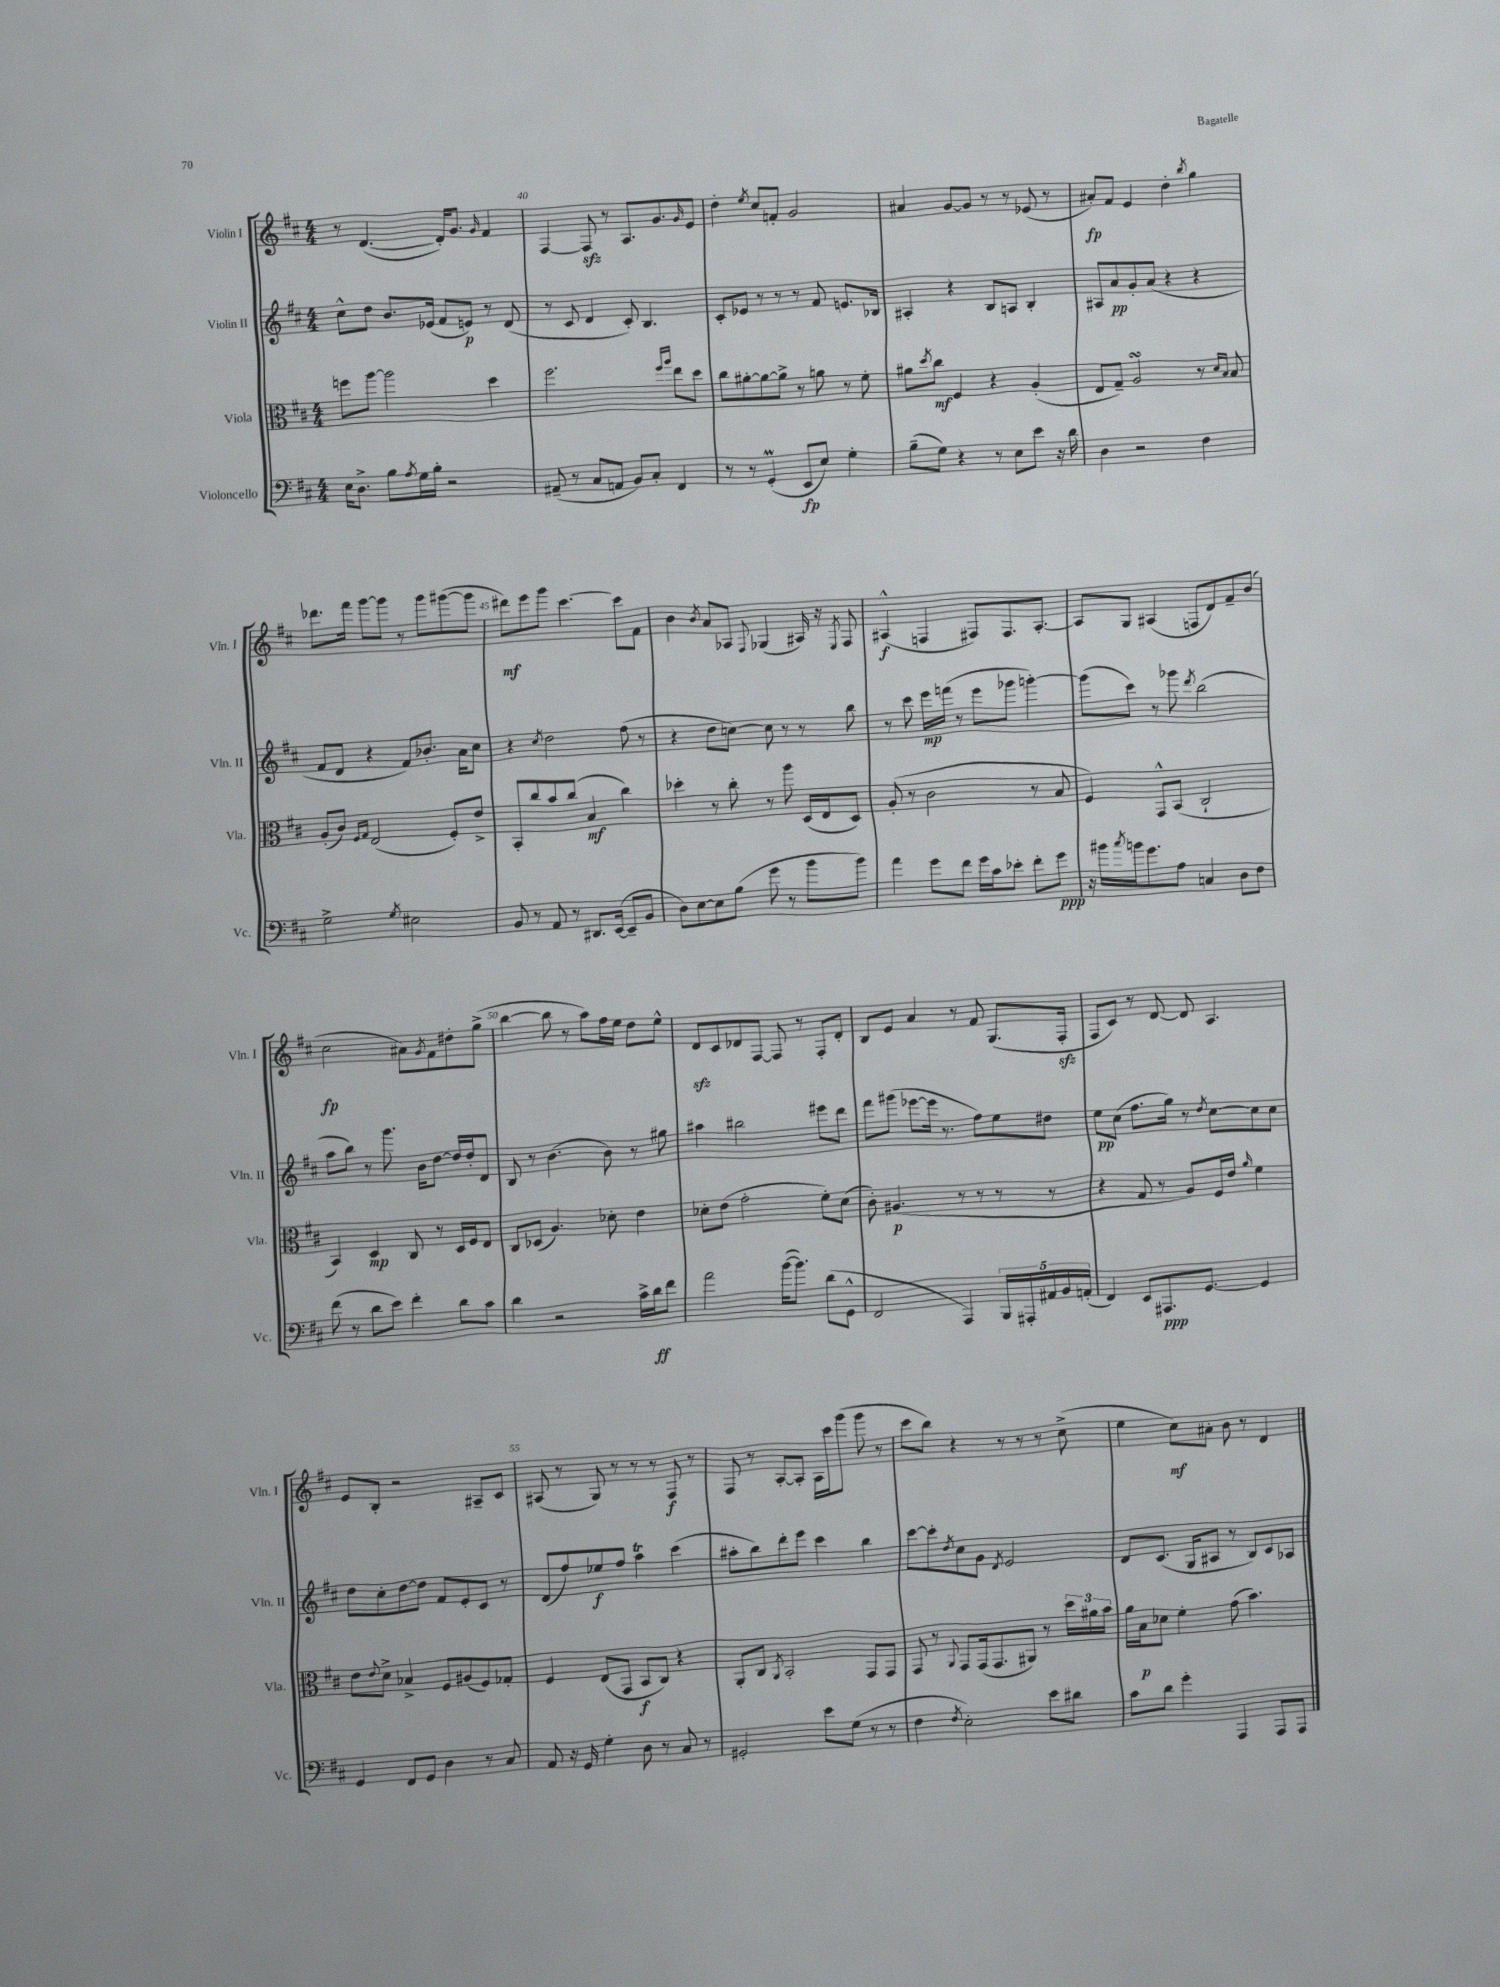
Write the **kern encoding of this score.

**kern	**kern	**kern	**kern
*staff4	*staff3	*staff2	*staff1
*clefF4	*clefC3	*clefG2	*clefG2
*k[f#c#]	*k[f#c#]	*k[f#c#]	*k[f#c#]
*M4/4	*M4/4	*M4/4	*M4/4
16E	8ff	8cc#^^	8r
8.D^	.	.	.
.	[8aa	8dd	([4.d
8B	2aa]	8.b	.
8qA	.	.	.
16G	.	.	.
16B'	.	(16e-	.
2r	.	8f#	16d'])
.	.	.	8.g
.	.	8e)	.
.	.	.	16qqg
.	4dd	8r	4f#
.	.	(8d	.
=	=	=	=
(8AA#~	2.ff#	8r	[4F#
8r	.	8c#	.
8C#	.	4d	8F#]
8AA	.	.	8r
8BB)	.	8c#')	8.A
8C#'	.	4.B	.
.	.	.	8.g
.	16qqff#	.	.
.	16qqaa	.	.
4FF#	8ee	.	.
.	.	.	16qqg
.	8dd	.	8e
=	=	=	=
8r	8cc#	8c#'	4dd'
8r	[8a#'	8e-	.
.	.	.	8qee
(4GG'	8a#_	8r	8cc#
.	8a#^]	8r	8f'
8EE	8r	8r	2g
8E)	8a	8f#	.
4G'	8r	8.e	.
.	8f#'	.	.
.	.	16B-	.
=	=	=	=
(8B~	8a#	4A#'	4a#
.	8qdd	.	.
8G)	8cc#	.	.
4r	4F#	4r	[8g
.	.	.	8g]
8r	4r	8B	8r
8E	.	8A	8r
8e	(4A'	4B'	(8e-
16r	.	.	8r
16d	.	.	.
=	=	=	=
4D	8E	8A#	8a#')
.	8G~)	8a	8f#
2r	2A	8g'	4e
.	.	(8a	.
.	.	4r	4dd'
.	.	.	8qbb
4F#	8r	4r	4gg
.	16qqd	.	.
.	16qqB	.	.
.	8B	.	.
=	=	=	=
2G^	(8A'	8f#	8.ddd-
.	8c#)	8d	.
.	.	.	16fff#
.	16qqF#	.	.
.	16qqG	.	.
.	(2E	4r	[8ggg
.	.	.	8ggg]
8qG	.	.	.
2E#	.	8f#)	8r
.	.	8.b-'	8ggg
.	8F#')	.	([8ggg#
.	.	16a	.
.	8e^	8cc#	8ggg#]
=	=	=	=
8BB	8BB'	4r	8ddd#)
8r	8cc#	.	8eee
.	.	8qcc#	.
8AA	8b	2dd	8ggg
8r	(8cc#	.	[4.ccc#
8.DD#	4B	.	.
([16EE	.	.	.
8EE~]	4cc#)	(8ff#	8ccc#]
8BB	.	8r	8f#
=	=	=	=
8D)	4dd-'	4r	4b
[8E	.	.	.
.	.	.	8qb
8E]	8r	8dd	8a
(8B	8cc#'	[8cc)	8A-
.	.	.	8qqF#
8g	8r	8cc]	(4G-
8r	8aa	8r	.
8b	(16D	8r	16A#)
.	16E	.	16r
.	.	.	8qE
8b)	8D)	8bb	8F#
=	=	=	=
4a	(8A'	8r	(4A#^^
.	8r	8ccc#	.
8g	2c#	16eee	4F
.	.	(16fff	.
8f#	.	8r	.
16g	.	8eee	8F#)
16c#	.	.	.
8e-'	.	8ggg-	8.F#
8f#'	8r	[4ggg')	.
.	.	.	[8.A#'
8g	8B	.	.
=	=	=	=
16r	4F#)	(8ggg]	8A#]
16b#	.	.	.
8qcc#	.	.	.
16b	.	8ccc#)	8G
8.g	.	.	.
.	8GG^^	8r	(4A#
8A	(8BB	8ggg-	.
.	.	8qddd	.
4C	2C#`	(2bb	8F
.	.	.	8d)
8D	.	.	8f#~
8F#	.	.	(8b
=	=	=	=
(8f#	4BB)	8aa	2cc#
8r	.	8bb)	.
8d	4D	8r	.
8e)	.	8.ggg	.
4f#'	8C#	.	8a#)
.	.	16b	.
.	.	.	8qg
.	8r	[8dd	8f#
8d	16D	16dd]	8dd#'
.	16F#	16dd'	.
8c#	8E	8d	(8gg^
=	=	=	=
4d	8C#	8B	[4bb
.	(8D-	8r	.
2r	4.A)	(4.b	8bb]
.	.	.	8r
.	.	.	8aa)
.	8d-'	8b)	16ff#
.	.	.	16ee
16c#^	4e	8r	8dd
16d	.	.	.
8f#	.	8gg#	8ee^^
=	=	=	=
2a	8d-'	4aa#	8d
.	(8e	.	8c#
.	2g'	2bb#	8d-
.	.	.	[8F#
([16b	.	.	8F#]
8.b])	.	.	.
.	.	.	8r
(8d	8f#')	8eee#	8F#'
8GG^^	(8d-	8ddd	8d-'
=	=	=	=
2FF#	8c#')	8fff#	8B
.	(4.A#	(8ggg#	8e
.	.	[8eee-	4a
.	.	16eee-]	.
.	.	8.r	.
4AAA)	8r	.	8r
.	8r	8ff#)	8f#
20BBB	8r	8ee	(8.G
20AAA#'	.	.	.
20AA#	.	.	.
.	8r	8dd#	.
20BB	.	.	.
.	.	.	16F#'
(20AA'	.	.	.
=	=	=	=
4FF#)	4r	8ee	8F#
.	.	(8cc#	8c#)
8EE	8G	8.ff#	8r
8.AAA#	8r	.	[8d
.	.	16gg)	.
.	8A)	8r	8d]
[8.GG	.	.	.
.	.	8qdd	.
.	16F#	[8cc#	4.A
.	16e	.	.
.	16qqa	.	.
4GG]	4f#	8cc#]	.
.	.	8cc#	.
=	=	=	=
4GG	8e	8dd	8e
.	8qqe	.	.
.	8d^	8cc#'	8B'
8FF#	4B-^	[8dd	2r
8GG	.	8dd]	.
4D	8F#	8f#	.
.	(8A#	8e'	.
8r	8F#)	8c#	8A#~
8C#	8G-'	8r	8c#
=	=	=	=
8AA	4F#	(8d	(8A#
16r	.	8ff#)	8r
16GG	.	.	.
4G'	(8E	8ee-	8G)
.	8GG	8ff#	8r
8D	8BB	4aa	8r
8r	8C#)	.	8r
8C#	4r	(4ccc#	8F#
8r	.	.	8r
=	=	=	=
2GG#'	8AA'	8aa#'	8F#
.	8C#	8bb)	8r
.	8qAA	.	.
.	2BB'	8ddd'	[8A'
.	.	8eee	8A']
8e	.	4ccc#	16A
.	.	.	16ccc#
(8G	.	.	(8ggg
8r	8GG	4bb	8ggg
8r	8GG	.	8r
=	=	=	=
4F#	8GG	[8ccc#	8ccc#
.	8r	8ccc#']	8bb)
8qF#	8qqAA	8qdd	.
2E')	8GG	8cc#	4r
.	(16GG	8g	.
.	8.GG	.	.
.	.	8qd	.
.	.	2e	8r
.	8AA#)	.	8r
8e	8r	.	8r
8d#	24dd	.	(8cc#^
.	24a#	.	.
.	24b	.	.
=	=	=	=
8c#	16a	8d	4ee
.	16B	.	.
8d	8d-	(8.c#	.
4g'	4f#'	.	8cc#)
.	.	16G	.
.	.	8A#	8a#'
4AAA	(8g	8r	8b
.	4.b)	8B)	8r
8AAA	.	8c#	4d
8AAA	.	8A-	.
==	==	==	==
*-	*-	*-	*-
